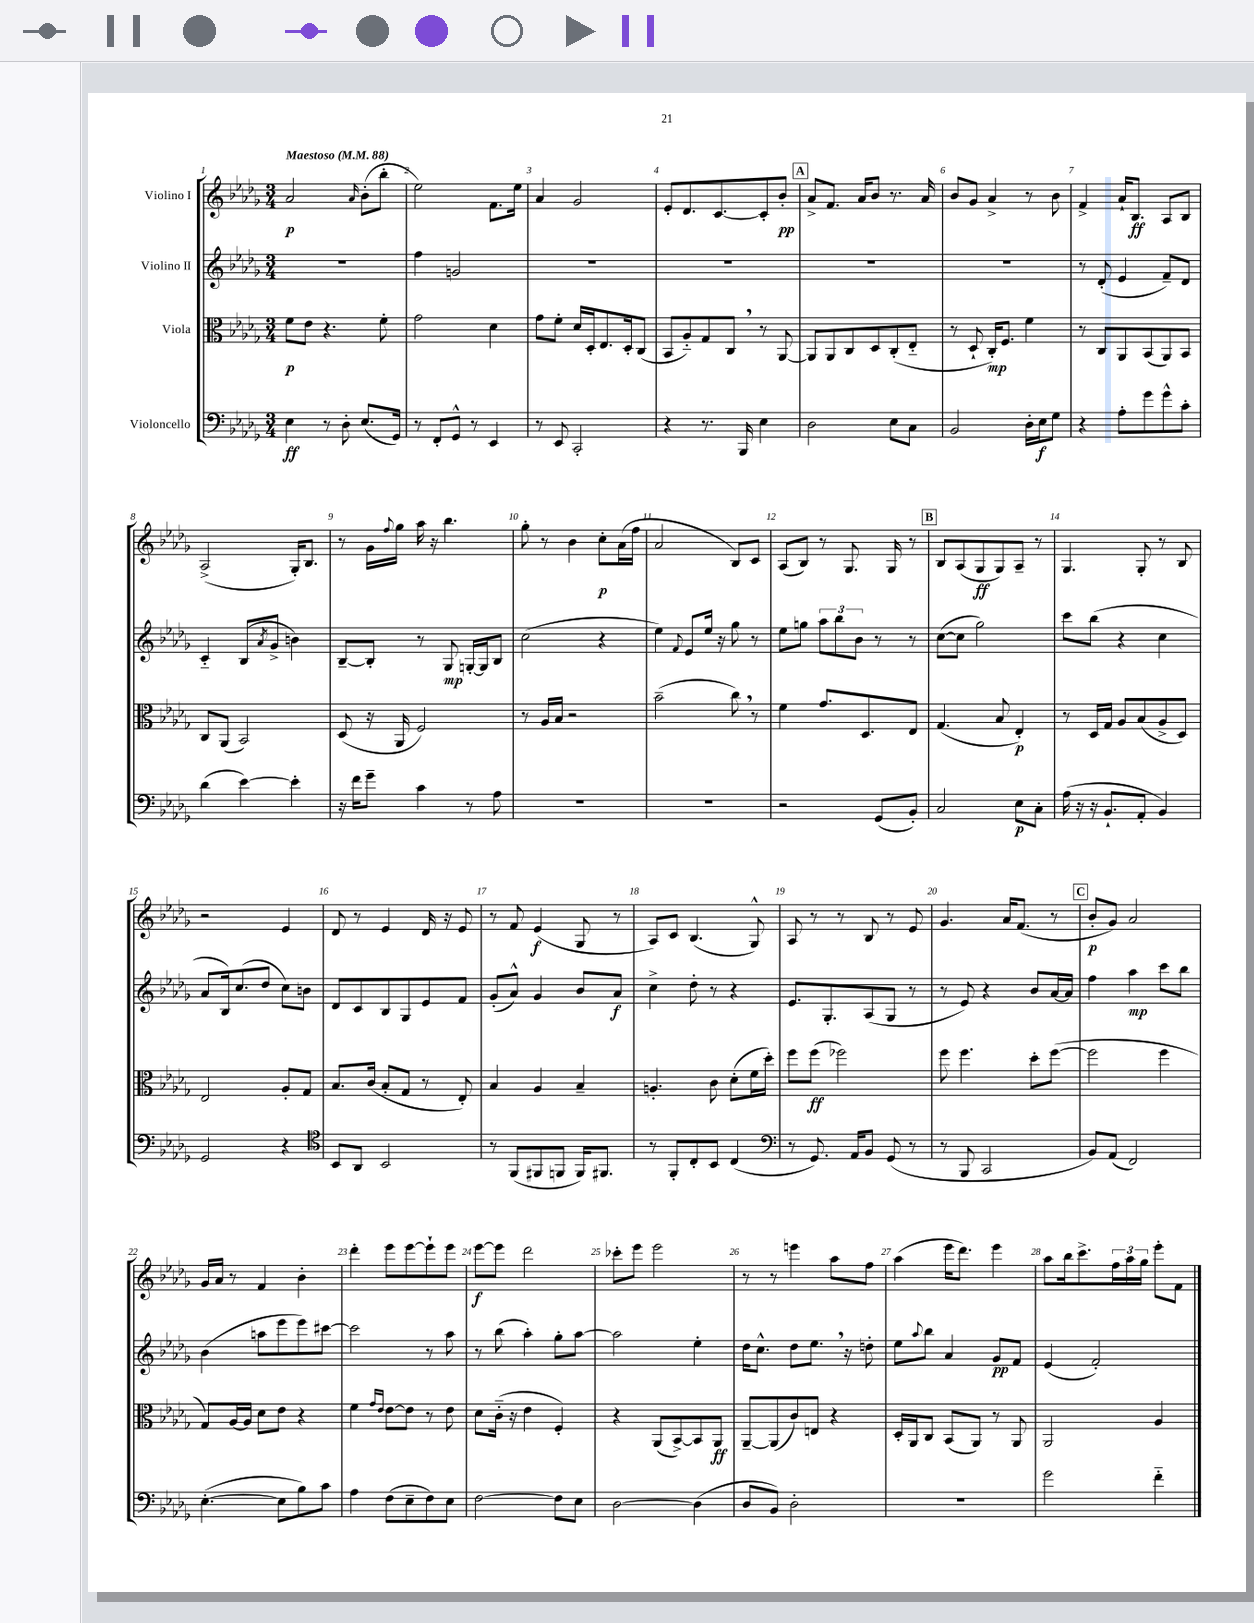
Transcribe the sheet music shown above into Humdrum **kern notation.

**kern	**kern	**kern	**kern
*staff4	*staff3	*staff2	*staff1
*clefF4	*clefC3	*clefG2	*clefG2
*k[b-e-a-d-g-]	*k[b-e-a-d-g-]	*k[b-e-a-d-g-]	*k[b-e-a-d-g-]
*M3/4	*M3/4	*M3/4	*M3/4
*MM88	*MM88	*MM88	*MM88
4E-\	8f\L	2.r	2a-/
.	8e-\J	.	.
8r	4.r	.	.
8D-'\	.	.	.
.	.	.	16qqa-/
(8.E-/L	.	.	(8b-'\L
.	8f'\	.	8bb-'\J
16GG-/Jk)	.	.	.
=	=	=	=
8r	2g-\	4ff\	2ee-\)
8FF'/L	.	.	.
8GG-^^/J	.	2g/	.
8r	.	.	.
4EE-/	4d-\	.	8.f\L
.	.	.	16ee-\Jk
=	=	=	=
8r	8g-\L	2.r	4a-/
8EE-/	8f'\J	.	.
2CC'/	16d-/LL	.	2g-/
.	16D-'/J	.	.
.	8.E-/	.	.
.	16D-'/k	.	.
.	(8C/J	.	.
=	=	=	=
4r	8BB-/L	2.r	8e-'/L
.	8A-'~/)	.	8.d-/
8.r	8G-/	.	.
.	.	.	[8.c/
.	8C/J	.	.
16BBB-/	.	.	.
4E-\	8r	.	8c'/]
.	[8AA-/	.	8b-'/J
=	=	=	=
2D-\	8AA-/]L	2.r	8a-^/L
.	8AA-/	.	8.f/J
.	8C/	.	.
.	.	.	16a-/LK
.	8D-/	.	8b-/J
8E-\L	(8C'/	.	8.r
8C\J	8E-'~/J	.	.
.	.	.	16a-/
=	=	=	=
2BB-/	8r	2.r	8b-/L
.	8D-`/	.	8g-/J
.	16C'/LK)	.	4a-^/
.	8.F/J	.	.
16D-'\LL	4f\	.	8r
16E-\J	.	.	.
8G-\J	.	.	8b-\
=	=	=	=
4r	8r	8r	4f^/
.	8C/L	(8d-'/	.
8A-'\L	8AA-/	4e-/	16a-`/LK
.	.	.	8.B-/J
8g-\	(8BB-/	.	.
8g-^^\	8AA-/)	8f~/L)	8A-/L
8c'\J	8BB-/J	8d-/J	8B-/J
=	=	=	=
(4d-\	8C/L	4c'~/	(2A-^/
.	(8AA-/J	.	.
[4e-\)	2BB-/)	(8B-/L	.
.	.	8qa-/	.
.	.	8g-^/J	.
4e-'\]	.	4b\)	16G-'/LK)
.	.	.	8.B-/J
=	=	=	=
16r	(8D-/	[8B-~/L	8r
16f\LK	.	.	.
8g-~\J	16r	8B-'/]J	16g-\LL
.	.	.	8qqff/
.	16AA-/	.	16gg-\JJ
4c\	2F/)	8r	16aa-\
.	.	.	16r
.	.	8G-/	4.bb-\
8r	.	[16G'/LL	.
.	.	16G/]J	.
8A-\	.	8B-/J	.
=	=	=	=
2.r	8r	(2cc\	8gg-'\
.	16A-/LL	.	8r
.	16B-/JJ	.	.
.	2r	.	4b-\
.	.	4r	8cc'\L
.	.	.	(16a-\L
.	.	.	16ff\JJ
=	=	=	=
2.r	(2b-~\	4ee-\)	2a-/
.	.	8qqf/	.
.	.	8e-/L	.
.	.	16ee-/Jk	.
.	.	16r	.
.	8cc\)	8gg-\	8B-/L)
.	8r	8r	8c/J
=	=	=	=
2r	4f\	8ee-\L	(8A-/L
.	.	8gg\J	8B-/J)
.	8.g-/L	12aa-\L	8r
.	.	12bb-\	.
.	.	.	8.G-/
.	.	12b-\J	.
.	8.D-/	.	.
(8GG-/L	.	8r	.
.	.	.	16G-/
8BB-'/J)	8E-/J	8r	8r
=	=	=	=
2C/	(4.G-/	([8cc\L	8B-/L
.	.	8cc\]J	(8A-/
.	.	2gg-\)	8G-/
.	8B-/	.	8G-/)
8E-\L	4E-'/)	.	8A-~/J
8C'\J	.	.	8r
=	=	=	=
(16A-\	8r	8ccc\L	4.G-/
16r	.	.	.
16r	16D-/LL	(8bb-\J	.
8.BB-`/L	16G-/JJ	.	.
.	8A-/L	4r	.
8AA-'/J	(8B-/	.	8G-'/
4BB-/)	8A-^/	4cc\	8r
.	8D-/J)	.	8B-/
=	=	=	=
2GG-/	2E-/	8a-/L	2r
.	.	16B-/k)	.
.	.	(8.cc/	.
.	.	8dd-/J	.
4r	8A-'/L	8cc\L)	4e-/
.	8G-/J	8b\J	.
=	=	=	=
*clefC4	*	*	*
8BB-/L	8.B-/L	8d-/L	8d-/
8AA-/J	.	8c/	8r
.	(16c/Jk	.	.
2BB-/	8B-'/L	8B-/	4e-/
.	8G-/J	8G-/	.
.	8r	8e-/	16d-/
.	.	.	16r
.	8E-'/)	8f/J	8e-/
=	=	=	=
8r	4B-/	(8g-'/L	8r
(8FF/L	.	8a-^^/J)	8f/
8FF#/	4A-/	4g-/	(4e-/
8FF/J	.	.	.
16FF/LK)	4B-~/	8b-/L	8G-/
8.FF#/J	.	.	.
.	.	8a-/J	8r
=	=	=	=
8r	4.A'/	4cc^\	8A-/L)
8FF'/L	.	.	8c/J
8C'/	.	8dd-'\	(4.B-/
8BB-/J	8c\	8r	.
(4C/	(8d-'\L	4r	.
.	16f\L	.	8G-^^/)
.	16dd-'\JJ)	.	.
=	=	=	=
*clefF4	*	*	*
8r	8ff\L	8.e-/L	8A-/
8.GG-/)	(8ff\J	.	8r
.	.	8.G-'/	.
.	2ff-\)	.	8r
16AA-/LK	.	.	.
8BB-/J	.	(8A-/	8B-/
(8GG-/	.	8G-/J	8r
8r	.	8r	8e-/
=	=	=	=
8r	8ff\	8r	4.g-/
8BBB-/	4.ff\	8e-/)	.
2CC/	.	4r	.
.	.	.	16a-/LK
.	.	.	(8.f/J
.	8dd-'\L	8b-/L	.
.	([8ff\J	[16a-/L	8r
.	.	16a-/]JJ	.
=	=	=	=
8BB-/L)	2ff\]	4ff\	8b-'/L
(8AA-/J	.	.	8g-/J)
2FF/)	.	4aa-\	2a-/
.	4ff\	8ccc\L	.
.	.	8bb-\J	.
=	=	=	=
([4.E-'\	8G-/L)	(4b-\	16g-/LL
.	.	.	16a-/JJ
.	[16A-/L	.	8r
.	16A-/]JJ	.	.
.	8d-\L	8aa\L	4f/
8E-\]L	8e-\J	8eee-\	.
8B-\)	4r	8eee-\)	4b-'\
8c\J	.	[8ccc#\J	.
=	=	=	=
4A-\	4f\	2ccc#\]	4ddd-'\
.	16qqg-/LL	.	.
.	16qqe-/JJ	.	.
(8F\L	[8e-\L	.	8eee-\L
8E-~\	8e-\]J	.	[8eee-\
8F\)	8r	8r	8eee-`\]
8E-\J	8e-\	8aa-\	8eee-\J
=	=	=	=
[2F\	8d-\L	8r	[8eee-\L
.	(16c'~\Jk	(8bb-\	8eee-\]J
.	16r	.	.
.	4e-\	4aa-'\)	2ddd-\
8F\]L	4F'/)	8gg-'\L	.
8E-\J	.	[8aa-\J	.
=	=	=	=
[2D-\	4r	2aa-\]	8ccc-'\L
.	.	.	8eee-\J
.	(8AA-/L	.	2eee-\
.	[8BB-^/)	.	.
(4D-\]	8BB-/]	4ee-'\	.
.	8AA-/J	.	.
=	=	=	=
8D-/L	[8AA-~/L	16dd-\LK	8r
.	.	8.cc^^\J	.
8BB-/J)	(8AA-/]	.	8r
2D-'\	8c/)	8dd-\L	4eee\
.	8E/J	8.ee-\J	.
.	4r	.	8aa-\L
.	.	16r	.
.	.	8dd'\	8ff\J
=	=	=	=
2.r	16D-'/LL	8ee-\L	(4aa-\
.	16AA-/J	.	.
.	.	8qqaa-/	.
.	8C/J	8bb-\J	.
.	(8BB-/L	4a-/	16eee-\LK
.	.	.	8.ddd-\J)
.	8AA-/J)	.	.
.	8r	8g-/L	4eee-\
.	8AA-/	8f/J	.
=	=	=	=
2g-\	2AA-/	(4e-/	8aa-\L
.	.	.	16bb-\k
.	.	.	8.ccc^\
.	.	2f'/)	.
.	.	.	24ff\L
.	.	.	24aa-\
.	.	.	24gg-\JJ
4f'~\	4A-/	.	8eee-'\L
.	.	.	8f\J
==	==	==	==
*-	*-	*-	*-
